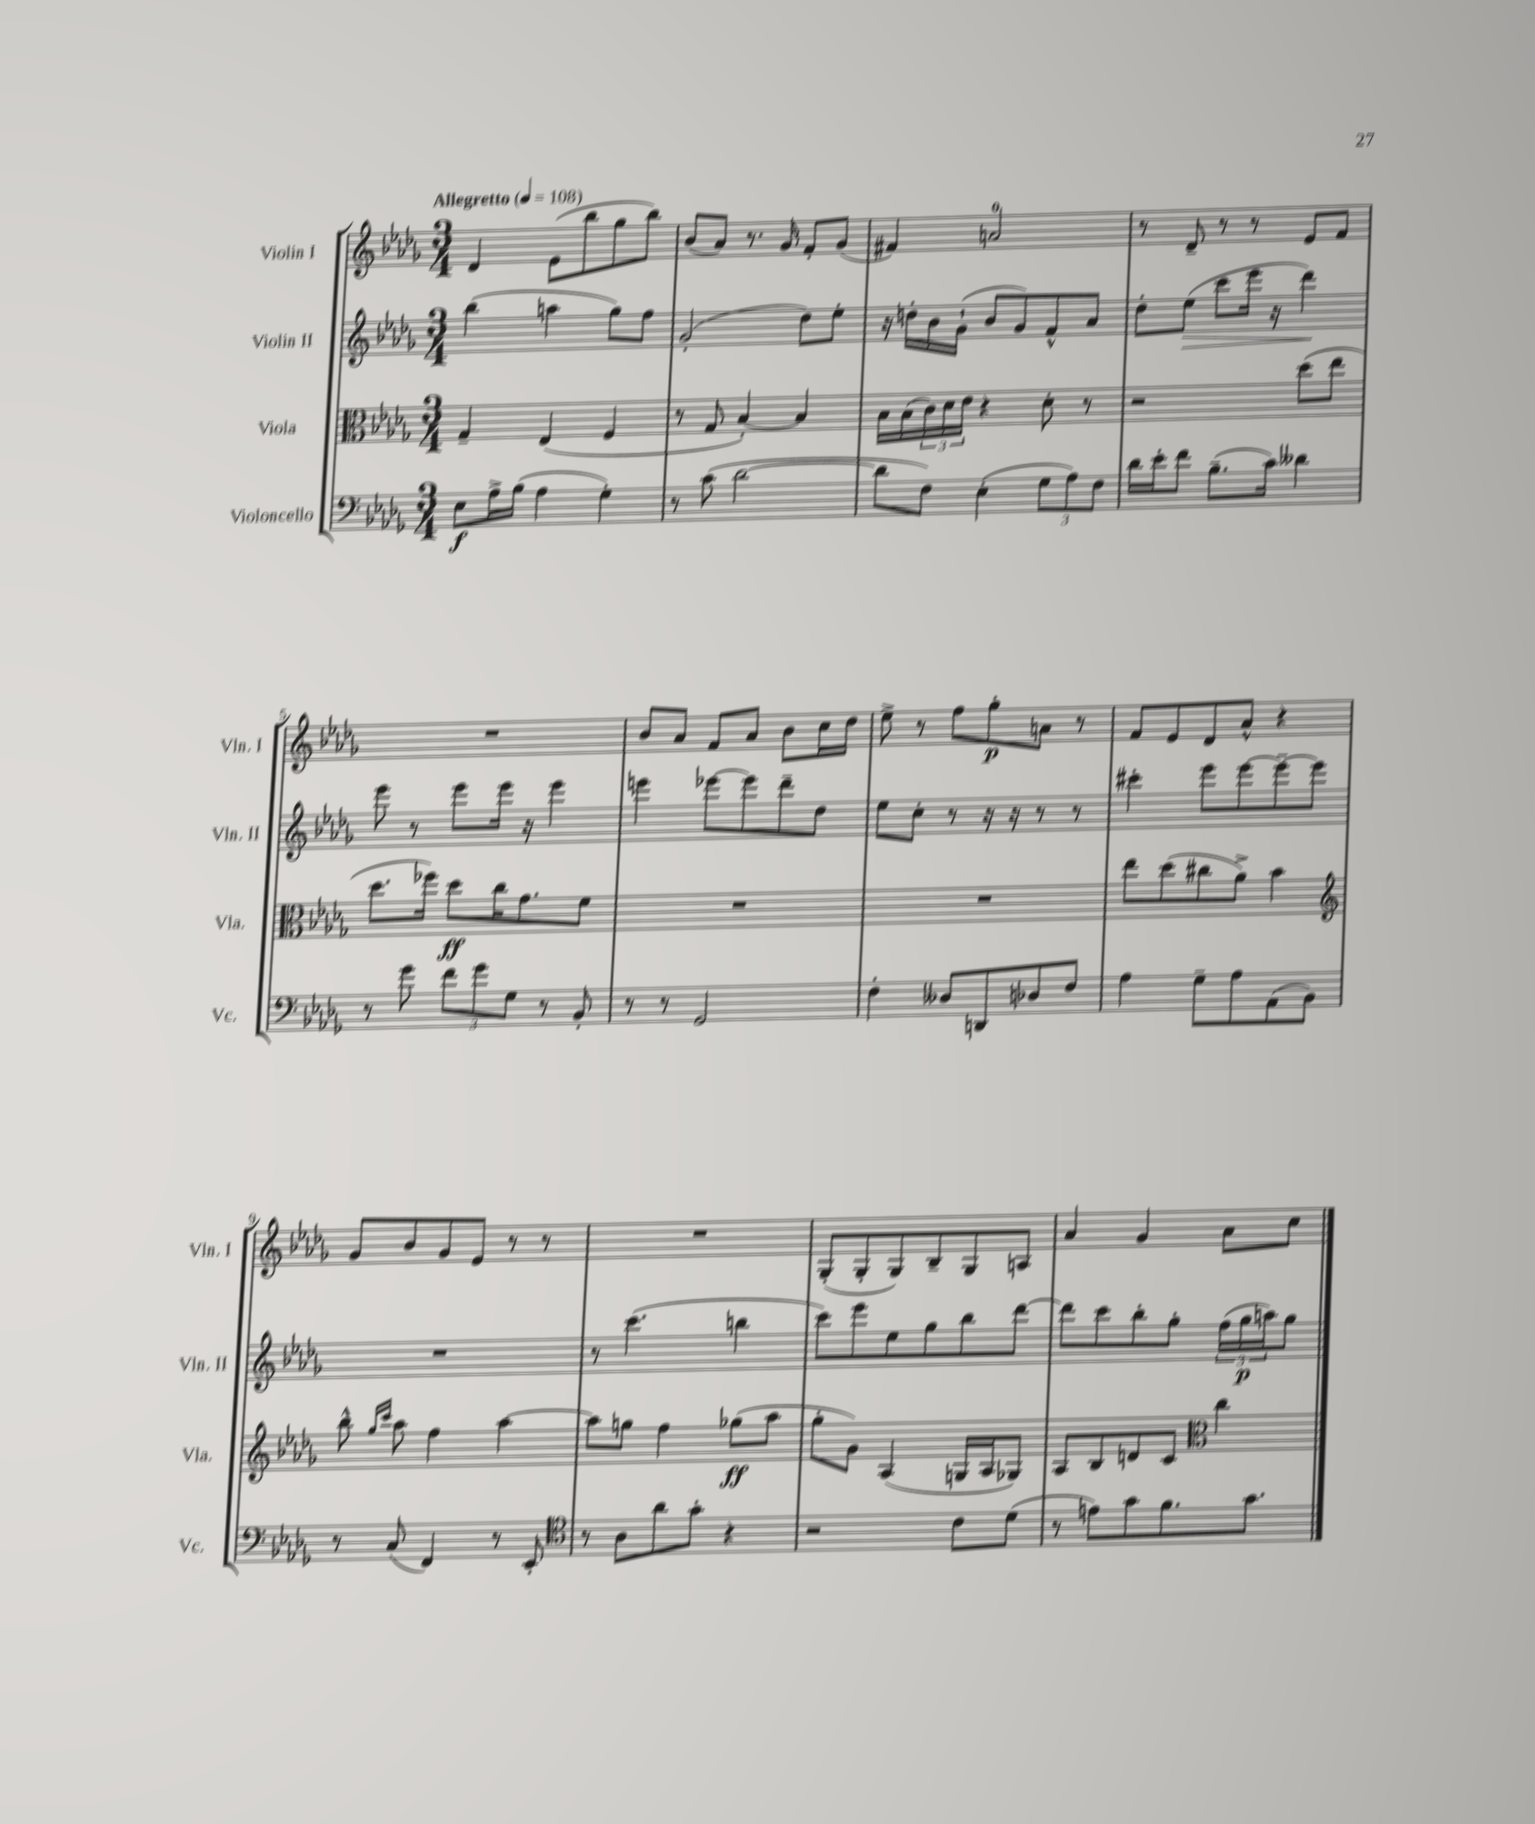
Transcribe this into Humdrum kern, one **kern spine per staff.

**kern	**kern	**kern	**kern
*staff4	*staff3	*staff2	*staff1
*clefF4	*clefC3	*clefG2	*clefG2
*k[b-e-a-d-g-]	*k[b-e-a-d-g-]	*k[b-e-a-d-g-]	*k[b-e-a-d-g-]
*M3/4	*M3/4	*M3/4	*M3/4
*MM108	*MM108	*MM108	*MM108
8E-	4G-~	(4bb-	4d-
16A-^	.	.	.
(16B-	.	.	.
4A-	(4E-	4aa	(8e-
.	.	.	8bb-
4G-')	4F	8gg-)	8gg-
.	.	8ff	8bb-)
=	=	=	=
8r	8r	(2g-'	(8b-
(8c	8G-	.	8a-)
[2d-	[4B-')	.	8.r
.	.	.	16g-
.	4B-]	8dd-)	8f'
.	.	8ee-'	(8g-
=	=	=	=
8d-]	16B-	16r	4f#)
.	(16B-	16dd'	.
8F)	24c)	16b-	.
.	24d-	.	.
.	.	(16g-`	.
.	24e-	.	.
(4E-'	4r	8b-	2a
.	.	8g-)	.
12G-	8d-'	8f^^	.
12A-)	.	.	.
.	8r	8a-	.
12F	.	.	.
=	=	=	=
16d-	2r	8dd-'	8r
16e-'	.	.	.
8f	.	(8ee-	8d-~
(8.B-~	.	8ccc	8r
.	.	16eee-	8r
16c)	.	16r	.
4d--	(8dd-	4ddd-)	8e-
.	8ee-	.	8f
=	=	=	=
8r	8.dd-	8eee-	2.r
8g-	.	8r	.
.	16ff-)	.	.
12f	8dd-	8eee-	.
12g-	.	.	.
.	16cc	16eee-	.
12G-	.	.	.
.	8.g-	16r	.
8r	.	4eee-	.
8BB-'	8f	.	.
=	=	=	=
8r	2.r	4eee	8b-
8r	.	.	8a-
2GG-	.	[8eee-	8f
.	.	8eee-]	8a-
.	.	8ddd-~	8b-
.	.	8dd-	16cc
.	.	.	16dd-
=	=	=	=
4F'	2.r	8ee-	8ee-^
.	.	8cc'	8r
8D--	.	8r	8ff
8DD	.	16r	8gg-'
.	.	16r	.
8D-	.	8r	8a
8F	.	8r	8r
=	=	=	=
4A-	8ee-	4ccc#'	8f
.	(8dd-	.	8e-
8G-~	8cc#	8eee-	8d-
8A-	8a-^)	[8eee-	8a-^^
(8AA-	4b-	8eee-~_	4r
8BB-)	.	8eee-]	.
=	=	=	=
*	*clefG2	*	*
8r	8bb-^^	2.r	8g-
.	16qqgg-	.	.
.	16qqccc	.	.
(8C	8aa-	.	8b-
4FF)	4ff	.	8g-
.	.	.	8e-
8r	[4aa-	.	8r
8EE-'	.	.	8r
=	=	=	=
*clefC4	*	*	*
8r	8aa-]	8r	2.r
8A-	8gg	(4.ccc	.
8a-	4ff	.	.
8g-'	.	.	.
4r	(8gg-	4bb	.
.	8aa-	.	.
=	=	=	=
2r	8gg-'	8ccc)	(8G-'
.	8g-)	8eee-	8G-'
.	(4A-	8ee-	8G-)
.	.	8gg-	8B-~
8c	16G	8bb-	8G-
.	16A-	.	.
(8d-	8G-)	[8ddd-	8A
=	=	=	=
8r	8A-	8ddd-]	4a-
8e)	8B-	8ccc	.
8g-	8d	8bb-'	4g-
8.f	8c	8gg-'	.
*	*clefC3	*	*
.	4cc	(24ff	8a-
.	.	24gg-	.
8.g-	.	.	.
.	.	24aa)	.
.	.	8gg-	8cc
==	==	==	==
*-	*-	*-	*-
